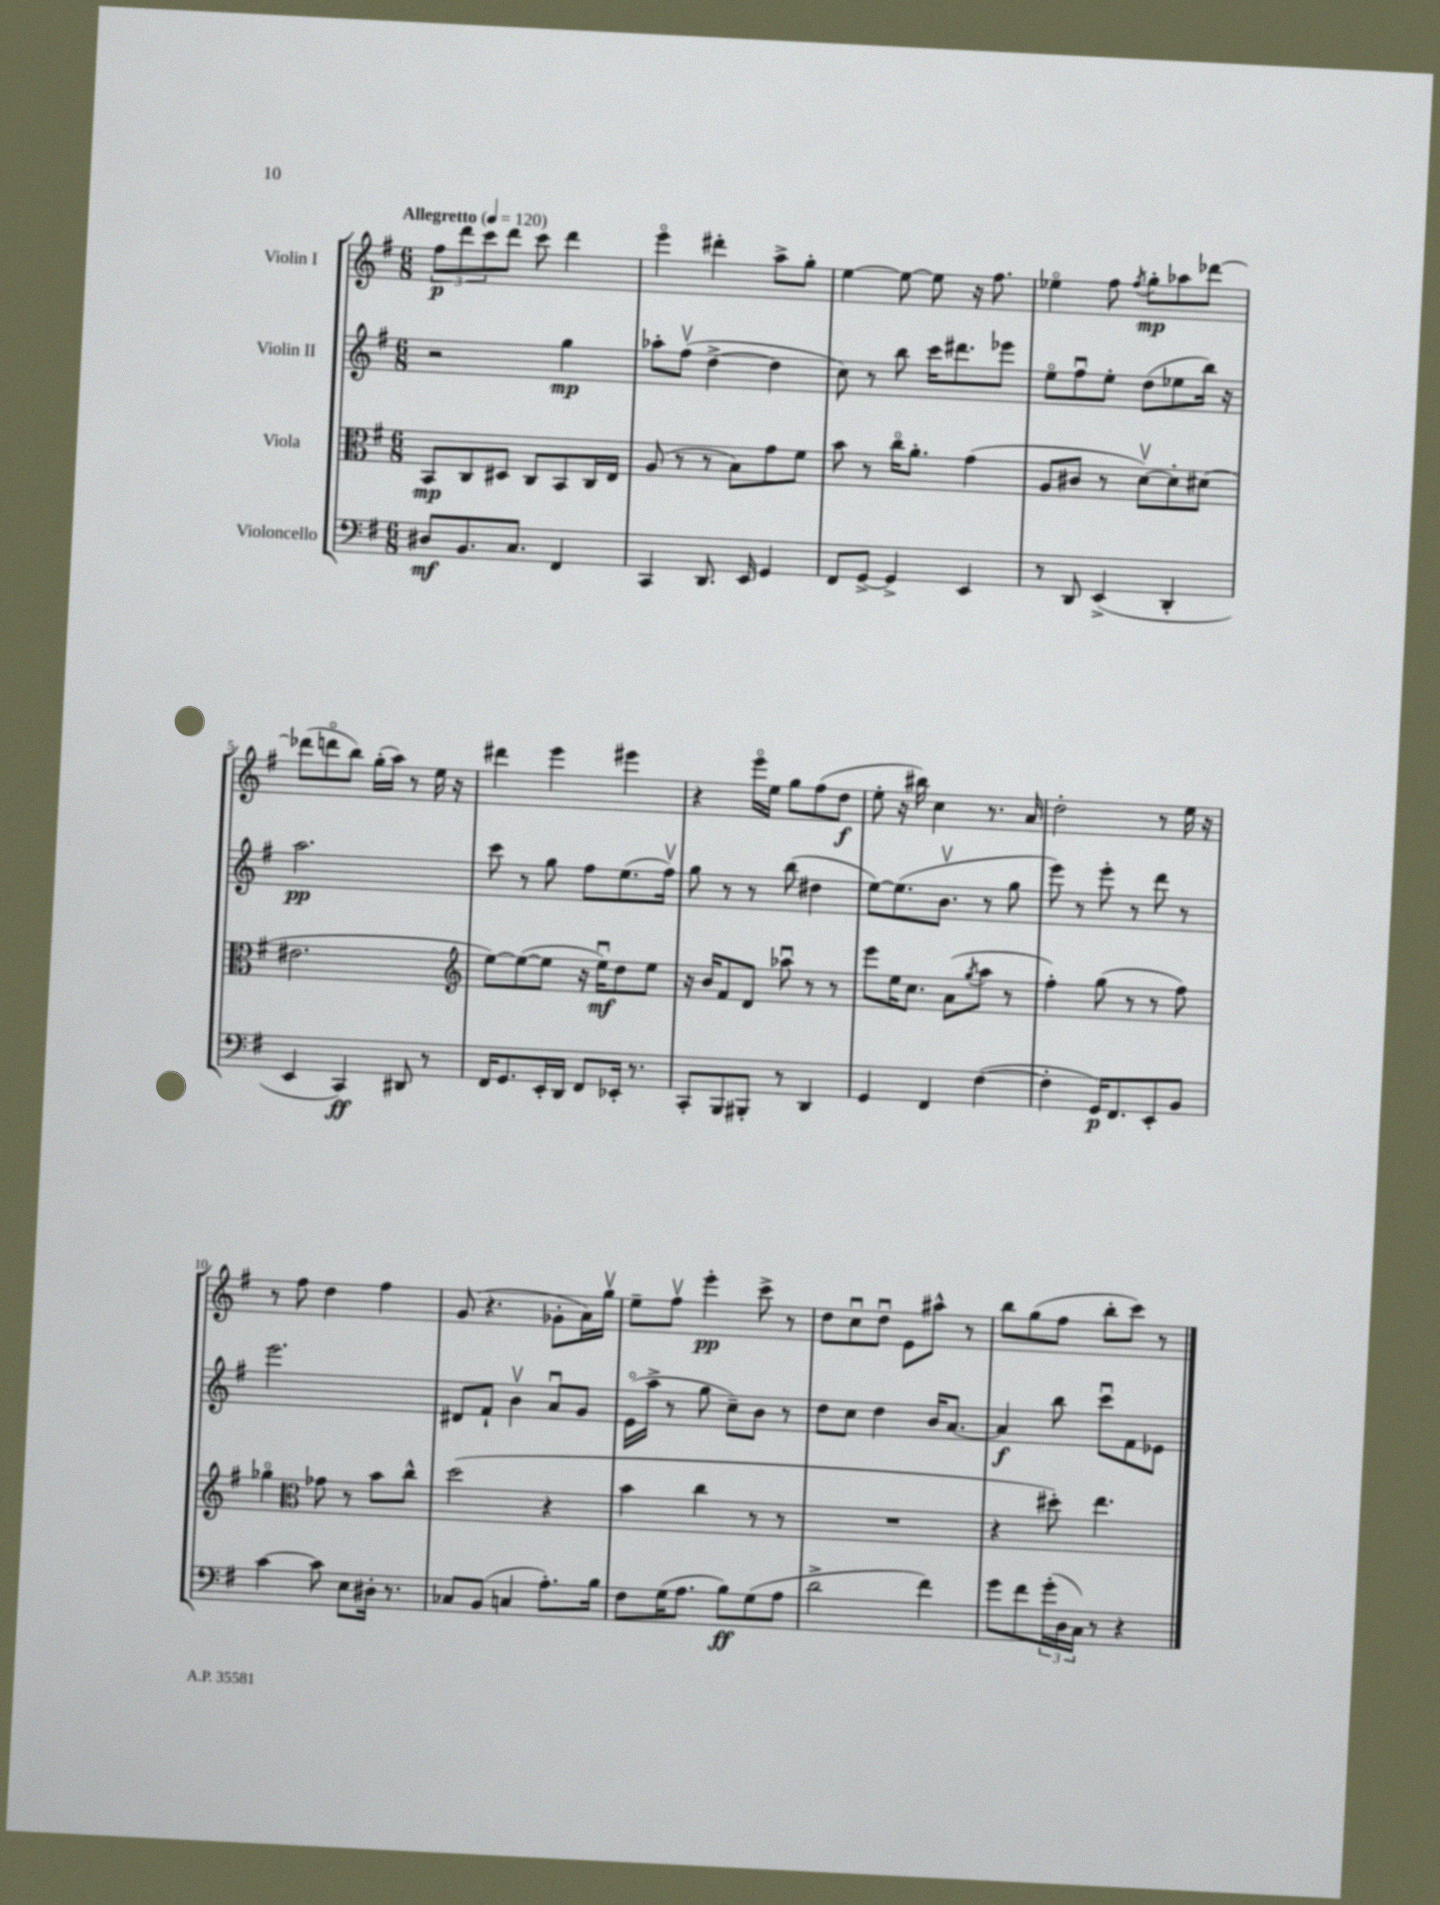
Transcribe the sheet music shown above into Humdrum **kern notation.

**kern	**kern	**kern	**kern
*staff4	*staff3	*staff2	*staff1
*clefF4	*clefC3	*clefG2	*clefG2
*k[f#]	*k[f#]	*k[f#]	*k[f#]
*M6/8	*M6/8	*M6/8	*M6/8
*MM120	*MM120	*MM120	*MM120
8D#/L	8BB/L	2r	12ff#\L
.	.	.	12ddd\
8.BB/	8C/	.	.
.	.	.	12ccc\
.	8D#/J	.	8ddd\J
8.C/J	.	.	.
.	8C/L	.	8ccc\
4FF#/	8BB/	4gg\	4ddd\
.	16C/L	.	.
.	16E/JJ	.	.
=	=	=	=
4CC/	(8A/	8aa-'\L	4eeeo\
.	8r	(8ff#v\J	.
8.DD/	8r	[4dd^\	4ddd#'\
.	8B\L)	.	.
16EE/	.	.	.
4GG/	8g\	4dd\]	8aa^\L
.	8f#\J	.	8gg'\J
=	=	=	=
8FF#/L	8b\	8cc\)	[4ee\
[8GG^/J	8r	8r	.
4GG^/]	16cco\LK	8bb\	8ee\_
.	8.a'\J	.	.
.	.	16ccc\LK	8ee\]
.	.	8.ddd#\	.
4EE/	(4g\	.	16r
.	.	.	8.ff#\
.	.	8eee-\J	.
=	=	=	=
8r	8A/L	8eeo\L	4ee-o\
8DD/	8c#/J	8ff#u\	.
(4EE^/	8r	8ee'\J	8ff#\
.	.	.	8qff#/
.	[8dv\L)	(8dd\L	8gg'\L
4DD'/	8d'\]	8ee-\	8aa-\
.	(8d#\J	16bb\Jk)	[8ddd-\J
.	.	16r	.
=	=	=	=
4EE/	2.e#\	2.aa\	(8ddd-\]L
.	.	.	8dddo\
4CC/)	.	.	8bb\J)
.	.	.	(16gg'\LL
.	.	.	16aa\JJ)
8DD#/	.	.	8r
8r	.	.	16ee\
.	.	.	16r
=	=	=	=
*	*clefG2	*	*
16FF#/LK	[8ee\L)	8ccc\	4ddd#\
8.GG/	.	.	.
.	(8ee\_	8r	.
16EE'/L	8ee\]J	8gg\	4eee\
16DD/JJ	.	.	.
8FF#/L	16r	8ff#\L	.
.	16eeu\LK)	.	.
16EE-'/Jk	8dd\	(8.ee\	4eee#\
8.r	.	.	.
.	8ee\J	.	.
.	.	16ff#v\Jk)	.
=	=	=	=
8CC'/L	16r	8gg\	4r
.	16b/LK	.	.
8BBB/	8f#/	8r	.
8BBB#'/J	8d/J	8r	16eeeo\LL
.	.	.	16ee\JJ
8r	8aa-u\	(8bb\	8gg\L
4DD/	8r	4dd#\	(8ff#\
.	8r	.	8dd\J
=	=	=	=
4GG/	8eee\L	[8ee\L)	8ee'\
.	16ee\K	(8.ee\]	16r
.	8.cc\J	.	16bb#\)
4FF#/	.	.	4cc\
.	.	8.bv\J	.
.	(8a\L	.	.
.	8qgg/	.	.
([4F#\	8aa\J	8r	8.r
.	8r	8gg\	.
.	.	.	16a/
=	=	=	=
4F#'\]	4ff#'\)	8eee\)	2dd'\
.	.	8r	.
16GG/LK)	(8gg\	8eee'\	.
8.FF#/	.	.	.
.	8r	8r	.
8EE'/	8r	8ddd\	8r
8BB/J	8ff#\)	8r	16ee\
.	.	.	16r
=	=	=	=
[4c\	4gg-o\	2.eee\	8r
.	.	.	8ff#\
*	*clefC3	*	*
8c\]	8g-\	.	4dd\
8E\L	8r	.	.
16D#'\Jk	8b\L	.	4ff#\
8.r	.	.	.
.	8cc^^\J	.	.
=	=	=	=
8C-/L	(2dd\	8d#/L	(8g/
(8BB/J	.	8f#`/J	4.r
4C/	.	4bv\	.
8.A'\L)	4r	8au/L	8g-'\L
.	.	8g/J	16a\L)
16B\Jk	.	.	16ggv\JJ
=	=	=	=
8F#\L	4b\	(16eo\LL	8ee~\L
.	.	16aa^\JJ	.
(16G\K	.	8r	8ff#v\J
8.A\J	.	.	.
.	4cc\	8gg\	4eee'\
8B\L)	.	8cc~\L)	.
(8G\	8r	8b\J	8ccc^\
8A\J	8r	8r	8r
=	=	=	=
2d^\	2.r	8dd\L	8dd\L
.	.	8cc\J	8ccu\
.	.	4dd\	8ddu\J
.	.	.	8e\L
4f#\)	.	16b/LK	8aa#^^\J
.	.	[8.a/J	.
.	.	.	8r
=	=	=	=
8g\L	4r	4a/]	8bb\L
8f#\	.	.	(8gg\
(24g'\L	8dd#'\)	8bb\	8ff#\J
24D\	.	.	.
24C\JJ)	.	.	.
8r	4.ee\	8cccu\L	8bb'\L
4r	.	8f#\	8ccc\J)
.	.	8e-\J	8r
==	==	==	==
*-	*-	*-	*-
